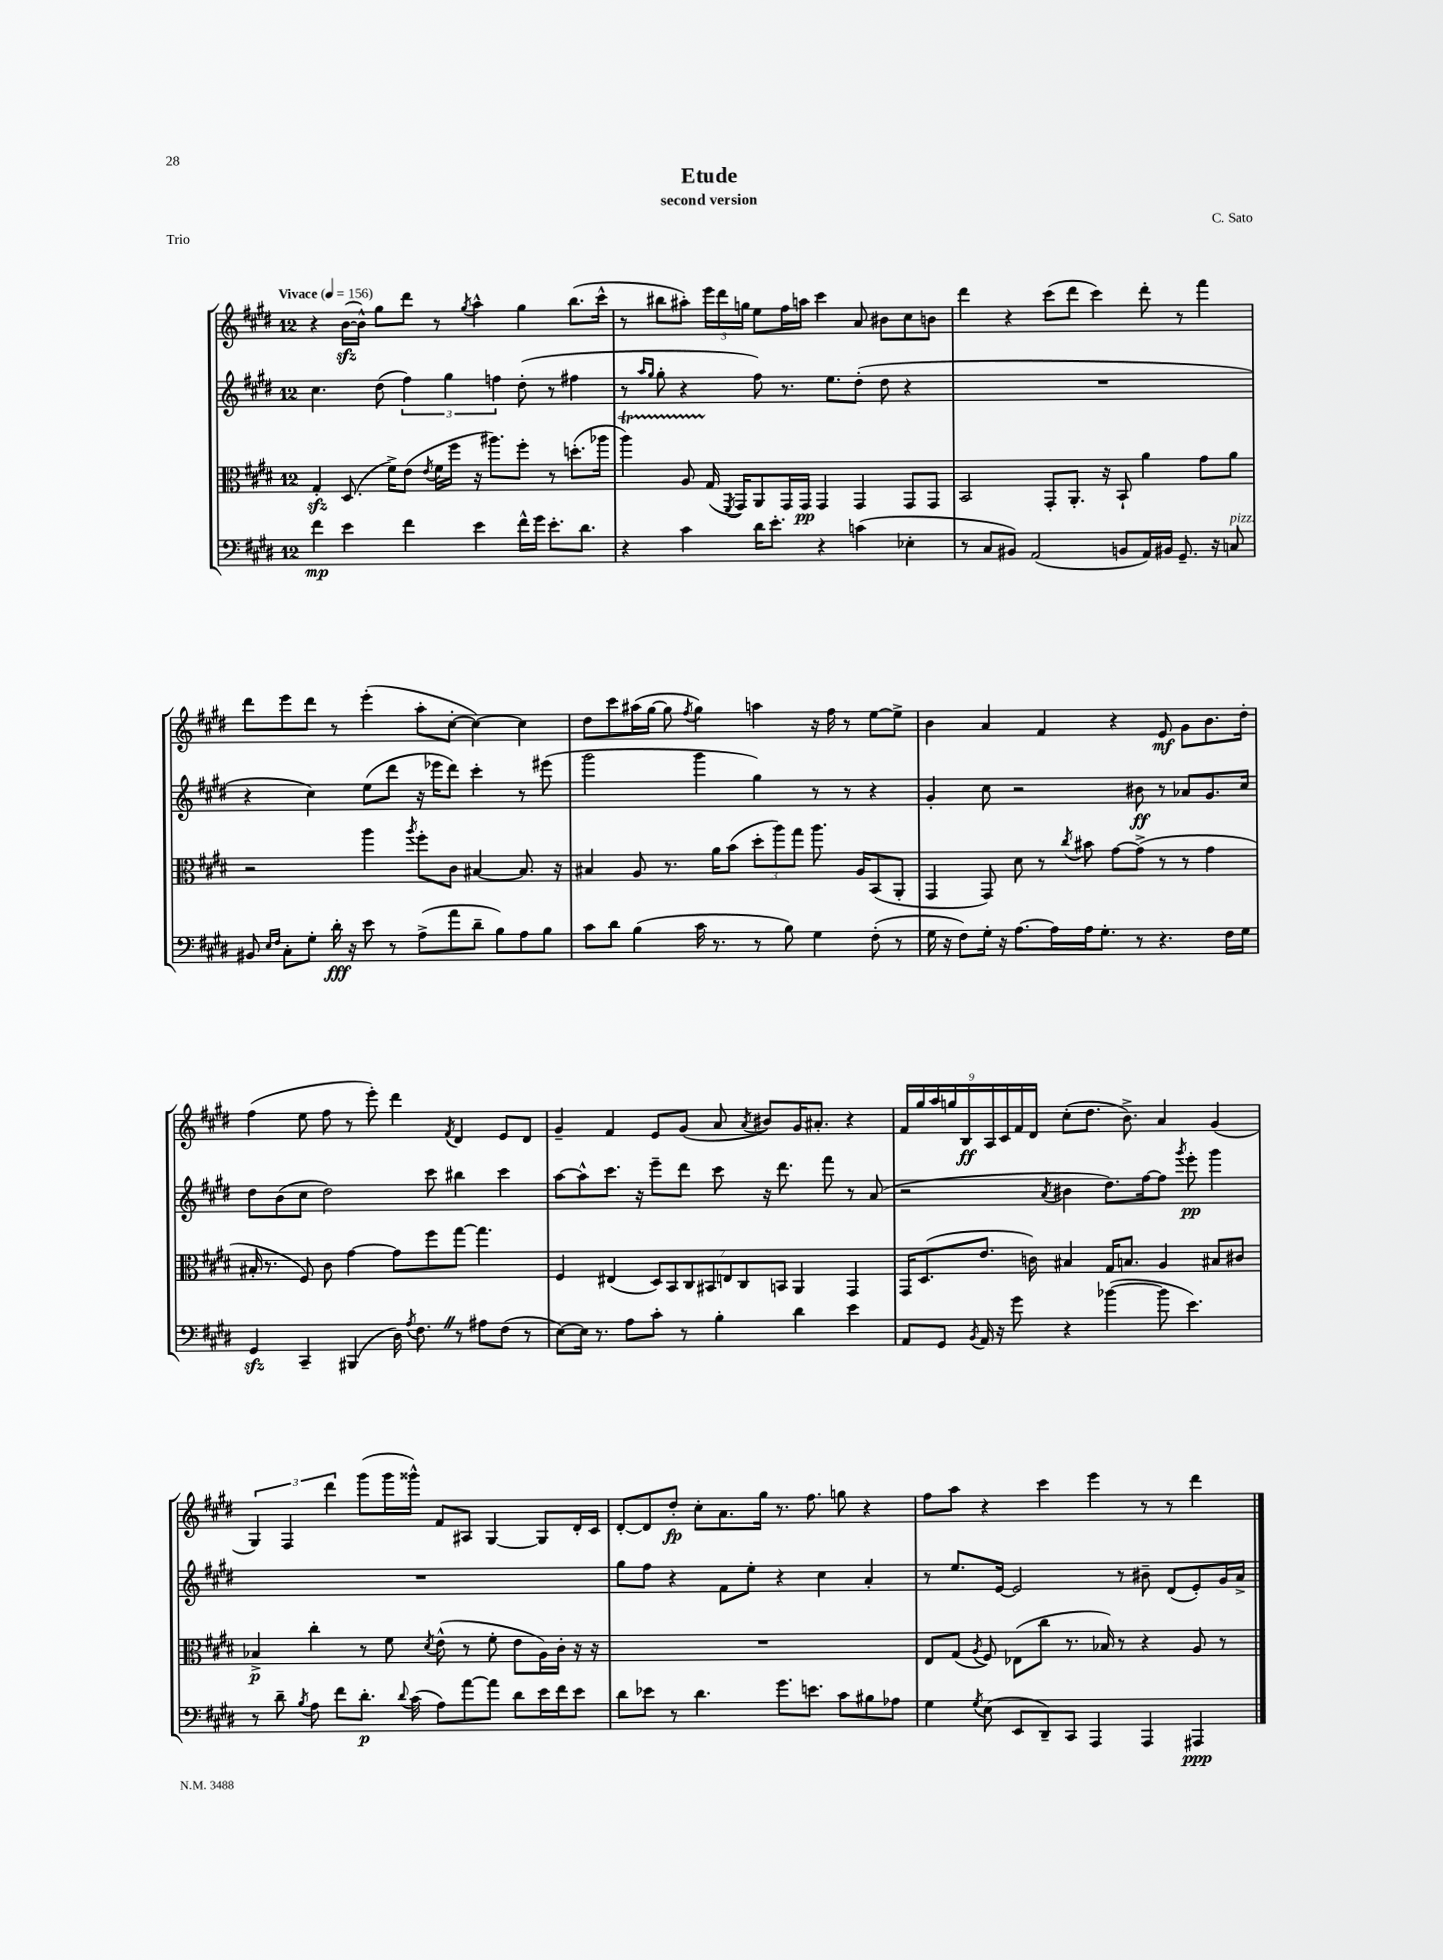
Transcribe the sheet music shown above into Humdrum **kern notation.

**kern	**kern	**kern	**kern
*staff4	*staff3	*staff2	*staff1
*clefF4	*clefC3	*clefG2	*clefG2
*k[f#c#g#d#]	*k[f#c#g#d#]	*k[f#c#g#d#]	*k[f#c#g#d#]
*M12/8	*M12/8	*M12/8	*M12/8
*MM156	*MM156	*MM156	*MM156
4f#	4G#'	4.cc#	4r
4e	(8.D#	.	([16b
.	.	.	16b^^])
.	.	(8dd#	8gg#
.	16f#^)	.	.
4f#	(8e	6ff#)	8ddd#
.	8qe	.	.
.	16f#	.	8r
.	.	6gg#	.
.	16ff#	.	.
.	.	.	8qgg#
4e	16r	.	4aa^^
.	8.aa#)	.	.
.	.	6ff	.
16f#^^	8ff#'	(8dd#'	4gg#
16g#	.	.	.
8.e'	8r	8r	.
.	(8.dd'	4ff#	(8.bb
8.d#	.	.	.
.	16aa-	.	16ccc#^^
=	=	=	=
4r	4aa)	8r	8r
.	.	16qqaa	.
.	.	16qqgg#	.
.	.	8gg#'	8bb#
4c#	8A	4r	8aa#')
.	(16G#	.	24eee
.	.	.	24ddd#
.	8qFF#	.	.
.	16GG#)	.	.
.	.	.	24gg
16d#	8AA	8ff#)	8ee
8.e'	.	.	.
.	16GG#	8.r	16ff#
.	16GG#	.	16aa
4r	4GG#	.	4ccc#
.	.	8.ee	.
(4c	4GG#	(8dd#'	8a
.	.	8dd#	8b#
4E-'	8GG#	4r	8cc#
.	8GG#	.	8b
=	=	=	=
8r	2BB	1.r	4ddd#
8C#	.	.	.
8BB#)	.	.	4r
(2AA	.	.	.
.	8GG#'	.	(8ccc#
.	8.AA'	.	8ddd#
.	.	.	4ccc#)
.	16r	.	.
8BB	8BB`	.	.
16AA)	4a	.	8ddd#'
16BB#	.	.	.
8.GG#~	.	.	8r
.	8g#	.	4fff#
16r	.	.	.
8C	8a	.	.
=	=	=	=
8BB#	2r	4r	8ddd#
16qqE	.	.	.
16qqF#	.	.	.
8C#'	.	.	8eee
8G#'	.	4cc#)	8ddd#
16d#'	.	.	8r
16r	.	.	.
8e	4aa	(8ee	(4eee'
8r	.	8ddd#	.
.	8qaa	.	.
(8A^	8ff#'	16r	8aa'
.	.	16eee-	.
8a	8c#	8ddd#)	[8cc#'
8d#~	[4B#	4ccc#'	4cc#_)
8B)	.	.	.
8A	8.B#]	8r	4cc#]
8B	.	(8eee#	.
.	16r	.	.
=	=	=	=
8c#	4B#	2ggg#	8dd#
8d#	.	.	8ccc#
(4B	8A	.	(16aa#
.	.	.	[16gg#
.	8.r	.	8gg#]
.	.	.	8qff#
16c#	.	4ggg#	4gg#)
8.r	16a	.	.
.	(8b	.	.
8r	12dd#'	4gg#)	4aa
.	12aa)	.	.
8B)	.	.	.
.	12gg#	.	.
4G#	8.aa	8r	16r
.	.	.	16ff#
.	.	8r	8r
.	16A	.	.
(8F#'	(8BB	4r	[8ee
8r	8AA'	.	8ee^]
=	=	=	=
16G#	4GG#	4g#'	4b
16r	.	.	.
8F#)	.	.	.
16G#'	8GG#)	8cc#	4a
16r	.	.	.
[8.A	8d#	2r	.
.	8r	.	4f#
16A]	.	.	.
.	8qcc#	.	.
16A	8b#	.	.
8.G#'	.	.	.
.	[8g#	.	4r
8r	(8g#^]	8b#	.
4.r	8r	8r	8e
.	8r	8a-	8g#
.	4g#	8.g#	8.b
16F#	.	.	.
16G#	.	16cc#	16dd#'
=	=	=	=
4GG#	16B#'	8dd#	(4ff#
.	8.r	.	.
.	.	(8b	.
4CC#~	8F#)	8cc#	8ee
.	8c#	2dd#)	8ff#
(4BBB#	[4g#	.	8r
.	.	.	8eee')
16D#)	8g#]	.	4ddd#
8qA	.	.	.
8.F#	.	.	.
.	8ff#	8ccc#	.
.	.	.	8qf#
8r	[8gg#	4bb#	4d#
8A#	4.gg#]	.	.
(8F#	.	4ccc#	8e
8r	.	.	8d#
=	=	=	=
[8E)	4F#	[8aa	4g#~
16E]	.	8aa^^]	.
8.r	.	.	.
.	(4E#	8.ccc#	4f#
8A	.	.	.
.	.	16r	.
8c#'	14D#)	8eee~	8e
.	14BB	.	.
8r	.	8ddd#	(8g#
.	14C#	.	.
.	14BB#	.	.
4B'	.	8ccc#	8a
.	14E	.	.
.	14C#	.	.
.	.	.	8qa
.	.	16r	8b#)
.	14BB	.	.
.	.	8.ddd#	.
4d#	4AA	.	16g#
.	.	.	8.a#'
.	.	8fff#	.
4e	4GG#	8r	4r
.	.	(8a	.
=	=	=	=
8AA	16GG#	2r	18f#
.	.	.	18gg#
.	(8.D#	.	.
.	.	.	18aa
8GG#	.	.	.
.	.	.	18gg
.	.	.	18B
8qBB	.	.	.
16AA	8.e	.	.
.	.	.	18A
16r	.	.	.
.	.	.	18c#
8g#	.	.	.
.	.	.	18f#
.	16c)	.	.
.	.	.	18d#
.	.	8qa	.
4r	4B#	4b#	(8cc#'
.	.	.	8.dd#
([4b-	16G#	8.dd#)	.
.	8.B	.	8.b^)
.	.	[16ff#	.
8b-]	4A	8ff#]	4a
.	.	8qggg#	.
4.e)	.	8eee'	.
.	8B#	4ggg#	(4g#
.	8c#	.	.
=	=	=	=
8r	4B-^	1.r	6G#)
8d#~	.	.	.
.	.	.	6F#
8qB	.	.	.
8A	4cc#'	.	.
.	.	.	6ddd#
8f#	.	.	.
8.d#'	8r	.	(8ggg#
.	8f#	.	16ggg#
8qqd#	.	.	.
(16c#	.	.	16ggg##^^)
.	8qd#	.	.
8A)	(8e^^	.	8f#
[8a	8r	.	8A#
8a]	8f#'	.	[4G#
8d#	8e	.	.
16e	16A)	.	8G#]
16f#	16c#'	.	.
8e	16r	.	16d#'
.	16r	.	16c#
=	=	=	=
8d#	1.r	8gg#	[8d#'
8e-	.	8ff#	8d#]
8r	.	4r	8dd#'
4.d#	.	.	8cc#'
.	.	8f#	8.a
.	.	8ee'	.
.	.	.	16gg#
8.g#	.	4r	8.r
8.e	.	.	8.ff#
.	.	4cc#	.
8c#	.	.	8gg
8B#	.	4a'	4r
8A-	.	.	.
=	=	=	=
4G#	8E	8r	8ff#
.	(8G#	8.ee	8aa
8qG#	8qA	.	.
(8E	8F#)	.	4r
.	.	[16e	.
8EE	(8E-	2e]	.
8DD#~)	8cc#	.	4ccc#
8CC#	8.r	.	.
4AAA	.	.	4eee
.	16B-)	.	.
.	8r	8r	.
4AAA	4r	8b#~	8r
.	.	(8d#	8r
4AAA#	8A	8e')	4ddd#
.	8r	16g#	.
.	.	16a^	.
==	==	==	==
*-	*-	*-	*-
